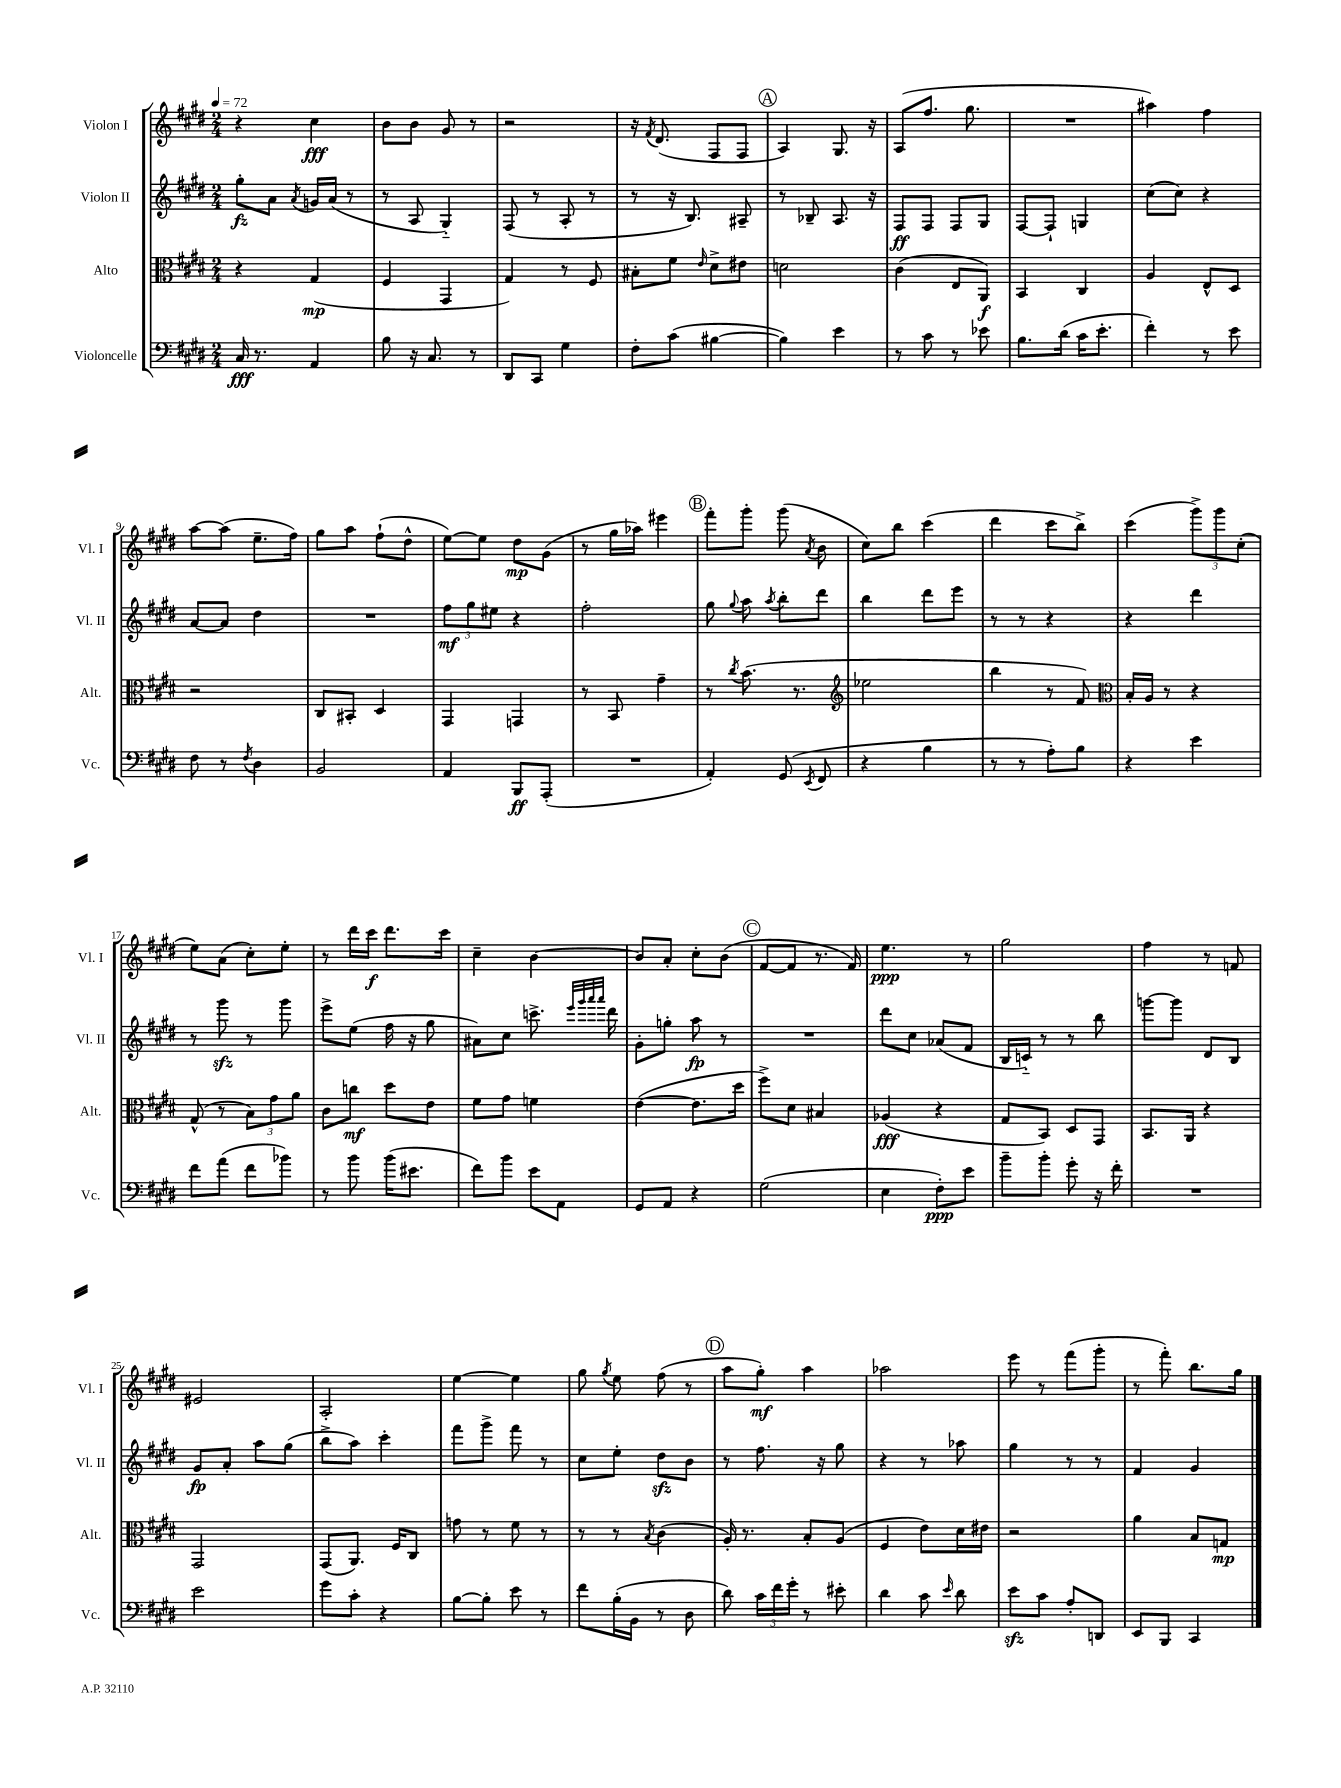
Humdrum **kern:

**kern	**dynam	**kern	**dynam	**kern	**dynam	**kern	**dynam
*part4	*part4	*part3	*part3	*part2	*part2	*part1	*part1
*staff4	*staff4	*staff3	*staff3	*staff2	*staff2	*staff1	*staff1
*I"Violoncelle	*	*I"Alto	*	*I"Violon II	*	*I"Violon I	*
*I'Vc.	*	*I'Alt.	*	*I'Vl. II	*	*I'Vl. I	*
*clefF4	*	*clefC3	*	*clefG2	*	*clefG2	*
*k[f#c#g#d#]	*	*k[f#c#g#d#]	*	*k[f#c#g#d#]	*	*k[f#c#g#d#]	*
*M2/4	*	*M2/4	*	*M2/4	*	*M2/4	*
*MM72	*	*MM72	*	*MM72	*	*MM72	*
=1	=1	=1	=1	=1	=1	=1	=1
16C#/	fff	4r	.	8gg#'\L	fz	4r	.
8.r	.	.	.	.	.	.	.
.	.	.	.	8a\J	.	.	.
.	.	.	.	8qa/	.	.	.
4AA/	.	(4G#/	mp	16gn/LL	.	4cc#\	fff
.	.	.	.	(16a/JJ	.	.	.
.	.	.	.	8r	.	.	.
=2	=2	=2	=2	=2	=2	=2	=2
8B\	.	4F#/	.	8r	.	8b\L	.
16r	.	.	.	8A/	.	8b\J	.
8.C#/	.	.	.	.	.	.	.
.	.	4GG#/	.	4G#/)	.	8g#/	.
8r	.	.	.	.	.	8r	.
=3	=3	=3	=3	=3	=3	=3	=3
8DD#/L	.	4G#/)	.	(8F#/	.	2r	.
8CC#/J	.	.	.	8r	.	.	.
4G#\	.	8r	.	8A'/	.	.	.
.	.	8F#/	.	8r	.	.	.
=4	=4	=4	=4	=4	=4	=4	=4
8F#'\L	.	8B#X'\L	.	8r	.	16r	.
.	.	.	.	.	.	8qf#/	.
.	.	.	.	.	.	(8.d#/	.
(8c#\J	.	8f#\J	.	16r	.	.	.
.	.	.	.	8.B/)	.	.	.
.	.	16qqe/	.	.	.	.	.
[4B#X\	.	8d#^\L	.	.	.	8F#/L	.
.	.	8e#X\J	.	8A#X~/	.	8F#/J	.
!!LO:REH:place=s1:t=A
=5	=5	=5	=5	=5	=5	=5	=5
4B#\])	.	2dn\	.	8r	.	4A/)	.
.	.	.	.	8B-X~/	.	.	.
4e\	.	.	.	8.A/	.	8.G#/	.
.	.	.	.	16r	.	16r	.
=6	=6	=6	=6	=6	=6	=6	=6
8r	.	(4c#\	.	8F#/L	ff	(8A/L	.
8c#\	.	.	.	8F#/J	.	8.ff#/J	.
8r	.	8E/L	.	8F#/L	.	.	.
.	.	.	.	.	.	8.gg#\	.
8e-X\	.	8AA/J)	f	8G#/J	.	.	.
=7	=7	=7	=7	=7	=7	=7	=7
8.B\L	.	4BB/	.	[8F#/L	.	2r	.
.	.	.	.	8F#`/J]	.	.	.
(16d#\Jk	.	.	.	.	.	.	.
16c#\KL	.	4C#/	.	4Gn/	.	.	.
8.e'\J	.	.	.	.	.	.	.
=8	=8	=8	=8	=8	=8	=8	=8
4f#'\)	.	4A/	.	(8cc#\L	.	4aa#X\)	.
.	.	.	.	8cc#\J)	.	.	.
8r	.	8E^^/L	.	4r	.	4ff#\	.
8e\	.	8D#/J	.	.	.	.	.
!!LO:LB:g=z
=9	=9	=9	=9	=9	=9	=9	=9
8F#\	.	2r	.	[8a/L	.	[8aa\L	.
8r	.	.	.	8a/J]	.	(8aa\J]	.
8qF#/	.	.	.	.	.	.	.
4D#\	.	.	.	4dd#\	.	8.ee~\L	.
.	.	.	.	.	.	16ff#\Jk)	.
=10	=10	=10	=10	=10	=10	=10	=10
2BB/	.	8C#/L	.	2r	.	8gg#\L	.
.	.	8BB#X'/J	.	.	.	8aa\J	.
.	.	4D#/	.	.	.	(8ff#`\L	.
.	.	.	.	.	.	8dd#^^\J	.
=11	=11	=11	=11	=11	=11	=11	=11
4AA/	.	4GG#/	.	12ff#\L	mf	[8ee\L)	.
.	.	.	.	12gg#\	.	.	.
.	.	.	.	.	.	8ee\J]	.
.	.	.	.	12ee#X\J	.	.	.
8BBB/L	ff	4GGn/	.	4r	.	8dd#\L	mp
(8AAA'/J	.	.	.	.	.	(8g#\J	.
=12	=12	=12	=12	=12	=12	=12	=12
2r	.	8r	.	2ff#'\	.	8r	.
.	.	8BB/	.	.	.	16gg#\LL	.
.	.	.	.	.	.	16aa-X\JJ)	.
.	.	4g#~\	.	.	.	4eee#X\	.
!!LO:REH:place=s1:t=B
=13	=13	=13	=13	=13	=13	=13	=13
4AA'/)	.	8r	.	8gg#\	.	8fff#'\L	.
.	.	8qcc#/	.	8qqgg#/	.	.	.
.	.	(8.b\	.	8aa\	.	8ggg#'\J	.
.	.	.	.	8qaa/	.	.	.
(8GG#/	.	.	.	8bb'\L	.	(8ggg#\	.
.	.	8.r	.	.	.	.	.
8qEE/	.	.	.	.	.	8qa/	.
8FF#/	.	.	.	8ddd#\J	.	8b\	.
=14	=14	=14	=14	=14	=14	=14	=14
*	*	*clefG2	*	*	*	*	*
4r	.	2ee-X\	.	4bb\	.	8cc#\L)	.
.	.	.	.	.	.	8bb\J	.
4B\	.	.	.	8ddd#\L	.	(4ccc#\	.
.	.	.	.	8eee\J	.	.	.
=15	=15	=15	=15	=15	=15	=15	=15
8r	.	4bb\	.	8r	.	4ddd#\	.
8r	.	.	.	8r	.	.	.
8A'\L)	.	8r	.	4r	.	8ccc#\L	.
8B\J	.	8f#/)	.	.	.	8bb^\J)	.
=16	=16	=16	=16	=16	=16	=16	=16
*	*	*clefC3	*	*	*	*	*
4r	.	16B'/LL	.	4r	.	(4ccc#\	.
.	.	16A/JJ	.	.	.	.	.
.	.	8r	.	.	.	.	.
4e\	.	4r	.	4ddd#\	.	12ggg#^\L)	.
.	.	.	.	.	.	12ggg#\	.
.	.	.	.	.	.	(12cc#'\J	.
!!LO:LB:g=z
=17	=17	=17	=17	=17	=17	=17	=17
8f#\L	.	(8G#^^/	.	8r	.	8ee\L)	.
(8a\J	.	8r	.	8ggg#zz\	.	(8a\J	.
8f#\L	.	12B\L)	.	8r	.	8cc#'\L)	.
.	.	12g#\	.	.	.	.	.
8b-X\J)	.	.	.	8ggg#\	.	8ee'\J	.
.	.	12a\J	.	.	.	.	.
=18	=18	=18	=18	=18	=18	=18	=18
8r	.	8c#\L	.	8eee^\L	.	8r	.
8b\	.	8ccn\J	mf	(8ee\J	.	16ddd#\LL	.
.	.	.	.	.	.	16ccc#\JJ	f
(16b\KL	.	8dd#\L	.	16ff#\	.	8.ddd#\L	.
8.e#X\J	.	.	.	16r	.	.	.
.	.	8e\J	.	8gg#\	.	.	.
.	.	.	.	.	.	16ccc#\Jk	.
=19	=19	=19	=19	=19	=19	=19	=19
8f#\L)	.	8f#\L	.	8a#X\L)	.	4cc#~\	.
8b\J	.	8g#\J	.	8cc#\J	.	.	.
8e\L	.	4fn\	.	8.cccn^\	.	[4b\	.
8AA\J	.	.	.	.	.	.	.
.	.	.	.	32qqeee/LLL	.	.	.
.	.	.	.	32qqggg#/	.	.	.
.	.	.	.	32qqaaa/	.	.	.
.	.	.	.	32qqaaa/JJJ	.	.	.
.	.	.	.	16ddd#\	.	.	.
=20	=20	=20	=20	=20	=20	=20	=20
8GG#/L	.	([4e\	.	8g#'\L	.	8b/L]	.
8AA/J	.	.	.	8ggn'\J	.	8a'/J	.
4r	.	8.e\L]	.	8aa\	fp	8cc#'\L	.
.	.	.	.	8r	.	(8b\J	.
.	.	16dd#\Jk	.	.	.	.	.
!!LO:REH:place=s1:t=C
=21	=21	=21	=21	=21	=21	=21	=21
(2G#\	.	8ff#^\L)	.	2r	.	[8f#/L	.
.	.	8d#\J	.	.	.	8f#/J]	.
.	.	4B#X/	.	.	.	8.r	.
.	.	.	.	.	.	16f#/)	.
=22	=22	=22	=22	=22	=22	=22	=22
4E\	.	(4A-X/	fff	8ddd#\L	.	4.ee\	ppp
.	.	.	.	8cc#\J	.	.	.
8F#'\L)	ppp	4r	.	(8a-X/L	.	.	.
8e\J	.	.	.	8f#/J	.	8r	.
=23	=23	=23	=23	=23	=23	=23	=23
8b~\L	.	8G#/L	.	16B/LL	.	2gg#\	.
.	.	.	.	16cn/JJ)	.	.	.
8b'\J	.	8BB/J)	.	8r	.	.	.
8g#'\	.	8D#/L	.	8r	.	.	.
16r	.	8GG#/J	.	8bb\	.	.	.
16f#'\	.	.	.	.	.	.	.
=24	=24	=24	=24	=24	=24	=24	=24
2r	.	8.BB/L	.	[8gggn\L	.	4ff#\	.
.	.	.	.	8ggg\J]	.	.	.
.	.	16AA/Jk	.	.	.	.	.
.	.	4r	.	8d#/L	.	8r	.
.	.	.	.	8B/J	.	8fn/	.
!!LO:LB:g=z
=25	=25	=25	=25	=25	=25	=25	=25
2e\	.	2GG#/	.	8g#/L	fp	2e#X/	.
.	.	.	.	8a'/J	.	.	.
.	.	.	.	8aa\L	.	.	.
.	.	.	.	(8gg#\J	.	.	.
=26	=26	=26	=26	=26	=26	=26	=26
8g#\L	.	(8GG#/L	.	8bb^\L	.	2A'/	.
8c#'\J	.	8.AA/J)	.	8aa\J)	.	.	.
4r	.	.	.	4ccc#'\	.	.	.
.	.	16F#/KL	.	.	.	.	.
.	.	8C#/J	.	.	.	.	.
=27	=27	=27	=27	=27	=27	=27	=27
[8B\L	.	8gn\	.	8fff#\L	.	[4ee\	.
8B'\J]	.	8r	.	8ggg#^\J	.	.	.
8e\	.	8f#\	.	8fff#\	.	4ee\]	.
8r	.	8r	.	8r	.	.	.
=28	=28	=28	=28	=28	=28	=28	=28
8f#\L	.	8r	.	8cc#\L	.	8gg#\	.
.	.	.	.	.	.	8qgg#/	.
(16B'\L	.	8r	.	8ee'\J	.	8ee\	.
16BB\JJ	.	.	.	.	.	.	.
.	.	8qB/	.	.	.	.	.
8r	.	(4c#\	.	8dd#zz\L	.	(8ff#\	.
8D#\	.	.	.	8b\J	.	8r	.
!!LO:REH:place=s1:t=D
=29	=29	=29	=29	=29	=29	=29	=29
8d#\)	.	16A'/)	.	8r	.	8aa\L	.
.	.	8.r	.	.	.	.	.
24c#\LL	.	.	.	8.ff#\	.	8gg#'\J)	mf
24f#\	.	.	.	.	.	.	.
24g#'\JJ	.	.	.	.	.	.	.
8r	.	8B'/L	.	.	.	4aa\	.
.	.	.	.	16r	.	.	.
8e#X'\	.	(8A/J	.	8gg#\	.	.	.
=30	=30	=30	=30	=30	=30	=30	=30
4d#\	.	4F#/	.	4r	.	2aa-X\	.
8c#\	.	8e\L)	.	8r	.	.	.
16qqe/	.	.	.	.	.	.	.
8d#\	.	16d#\L	.	8aa-X\	.	.	.
.	.	16e#X\JJ	.	.	.	.	.
=31	=31	=31	=31	=31	=31	=31	=31
8ezz\L	.	2r	.	4gg#\	.	8eee\	.
8c#\J	.	.	.	.	.	8r	.
8A'/L	.	.	.	8r	.	(8fff#\L	.
8DDn/J	.	.	.	8r	.	8ggg#'\J	.
=32	=32	=32	=32	=32	=32	=32	=32
8EE/L	.	4a\	.	4f#/	.	8r	.
8BBB/J	.	.	.	.	.	8fff#'\)	.
4CC#/	.	8B/L	.	4g#/	.	8.bb\L	.
.	.	8Gn/J	mp	.	.	.	.
.	.	.	.	.	.	16gg#\Jk	.
==	==	==	==	==	==	==	==
*-	*-	*-	*-	*-	*-	*-	*-
